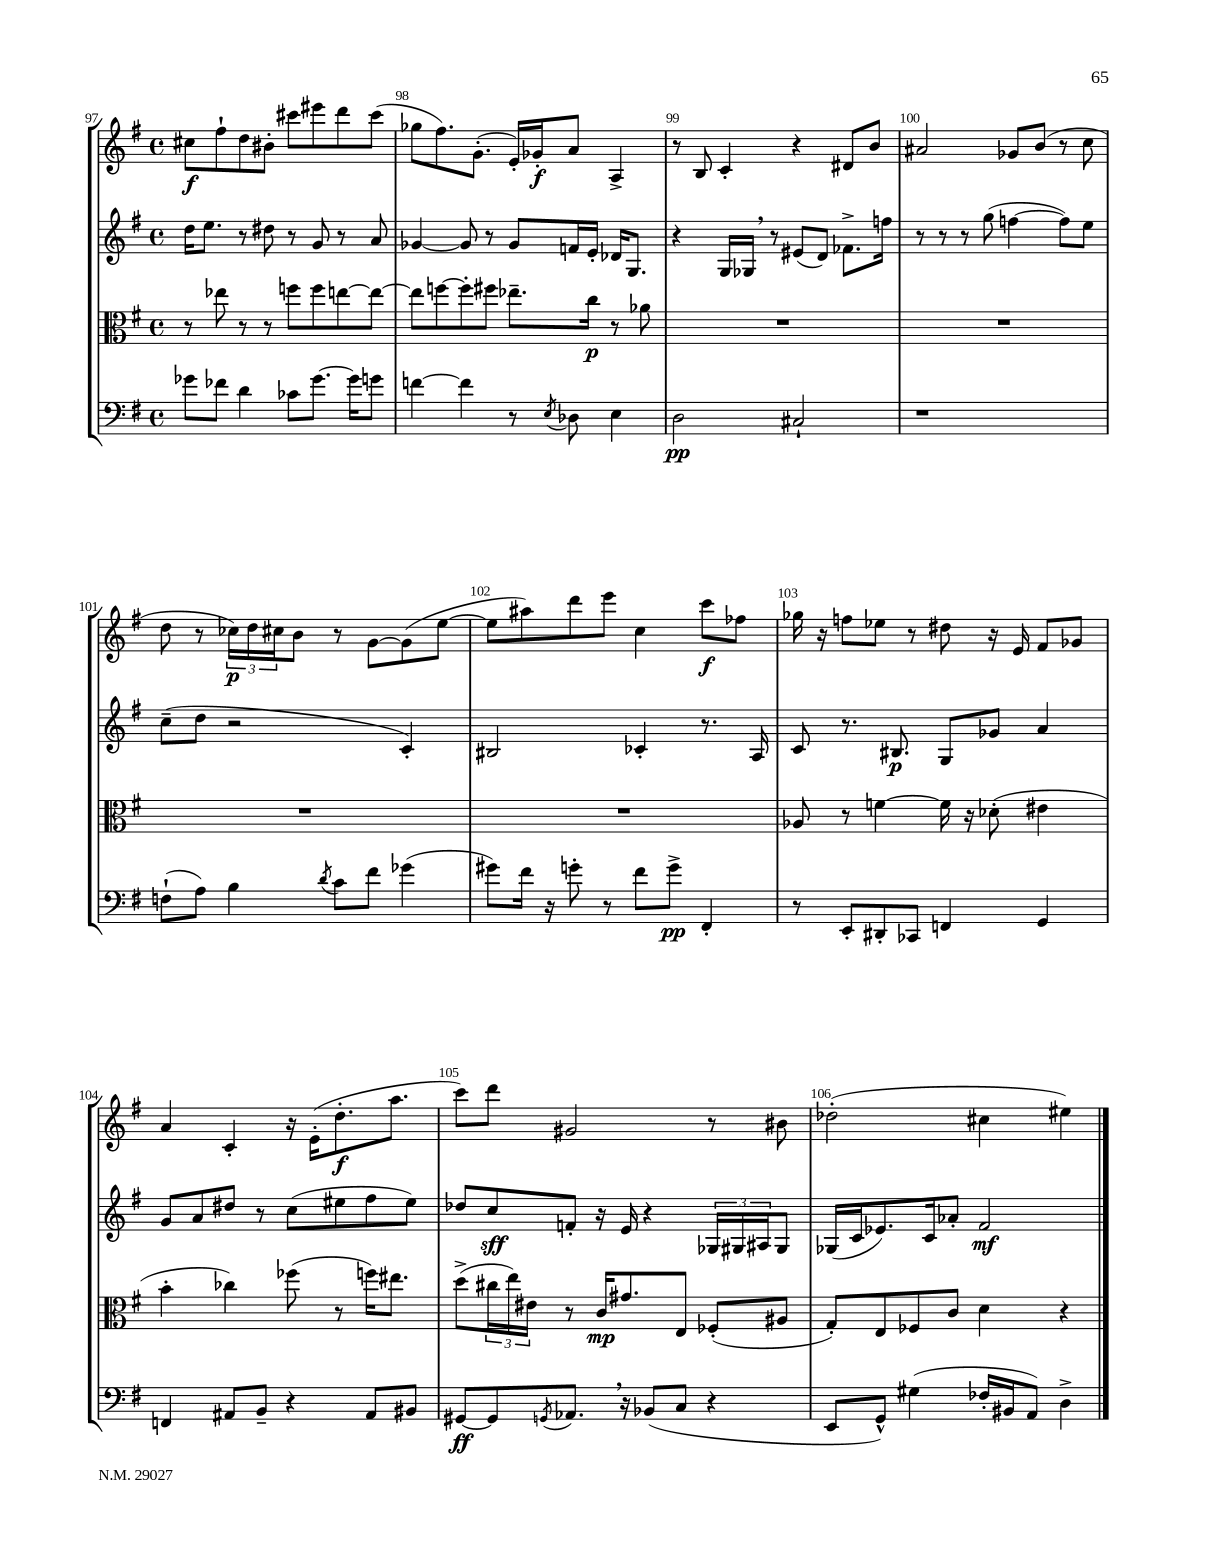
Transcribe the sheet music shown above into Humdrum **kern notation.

**kern	**kern	**kern	**kern
*staff4	*staff3	*staff2	*staff1
*clefF4	*clefC3	*clefG2	*clefG2
*k[f#]	*k[f#]	*k[f#]	*k[f#]
*M4/4	*M4/4	*M4/4	*M4/4
*met(c)	*met(c)	*met(c)	*met(c)
8g-\L	8r	16dd\LK	8cc#\L
.	.	8.ee\J	.
8f-\J	8ee-\	.	8ff#`\
4d\	8r	8r	8dd\
.	8r	8dd#\	8b#'\J
8c-\L	8ff\L	8r	8ccc#\L
[8.g-\J	8ff\	8g/	8eee#\
.	[8ee\	8r	8ddd\
16g-\]LK	.	.	.
8g\J	8ee\_J	8a/	(8ccc#\J
=	=	=	=
[4f\	8ee\]L	[4g-/	8gg-\L
.	[8ff\	.	8.ff#\)
4f\]	8ff'\]	8g-/]	.
.	.	.	(8.g'\J
.	8ff#\J	8r	.
8r	8.ee-~\L	8g-/L	16e'/LL)
.	.	.	16g-'/J
8qE/	.	.	.
8D-\	.	16f/L	8a/J
.	16cc\Jk	16e'/JJ	.
4E\	8r	16d-/LK	4A^/
.	.	8.G/J	.
.	8a-\	.	.
=	=	=	=
2D\	1r	4r	8r
.	.	.	8B/
.	.	16G/LL	4c'/
.	.	16G-/JJ	.
.	.	8r	.
2C#`/	.	(8e#/L	4r
.	.	8d/J)	.
.	.	8.f-^\L	8d#/L
.	.	.	8b/J
.	.	16ff\Jk	.
=	=	=	=
1r	1r	8r	2a#/
.	.	8r	.
.	.	8r	.
.	.	(8gg\	.
.	.	[4ff\	8g-/L
.	.	.	(8b/J
.	.	8ff\]L)	8r
.	.	8ee\J	8cc\
=	=	=	=
(8F`\L	1r	(8cc~\L	8dd\
8A\J)	.	8dd\J	8r
4B\	.	2r	24cc-\LL)
.	.	.	24dd\
.	.	.	24cc#\J
.	.	.	8b\J
8qd/	.	.	.
8c\L	.	.	8r
8f#\J	.	.	[8g\L
(4g-\	.	4c'/)	(8g\]
.	.	.	[8ee\J
=	=	=	=
8g#\L)	1r	2B#/	8ee\]L
16f#\Jk	.	.	8aa#\)
16r	.	.	.
8g'\	.	.	8ddd\
8r	.	.	8eee\J
8f#\L	.	4c-'/	4cc\
8g^\J	.	.	.
4FF#'/	.	8.r	8ccc\L
.	.	.	8ff-\J
.	.	16A/	.
=	=	=	=
8r	8A-/	8c/	16gg-\
.	.	.	16r
8EE'/L	8r	8.r	8ff\L
8DD#'/	[4f\	.	8ee-\J
.	.	8.B#/	.
8CC-/J	.	.	8r
4FF/	16f\]	8G/L	8dd#\
.	16r	.	.
.	(8d-'\	8g-/J	16r
.	.	.	16e/
4GG/	4e#\	4a/	8f#/L
.	.	.	8g-/J
=	=	=	=
4FF/	4b'\	8g/L	4a/
.	.	8a/	.
8AA#/L	4cc-\)	8dd#/J	4c'/
8BB~/J	.	8r	.
4r	(8ff-\	(8cc\L	16r
.	.	.	(16e'\LK
.	8r	8ee#\	8.dd'\
8AA#/L	16ff\LK)	8ff#\	.
.	8.ee#\J	.	8.aa\J
8BB#/J	.	8ee#\J)	.
=	=	=	=
[8GG#/L	(8dd^\L	8dd-/L	8ccc\L)
8GG#/]	24cc#\L	8cc/	8ddd\J
.	24ee\)	.	.
.	24e#\JJ	.	.
8qGG/	.	.	.
8.AA-/J	8r	8f'/J	2g#/
.	16c/LK	16r	.
16r	8.g#/	16e/	.
(8BB-/L	.	4r	.
8C/J	8E/J	.	.
4r	(8F-'/L	24G-/LL	8r
.	.	24G#/	.
.	.	24A#/J	.
.	8A#/J	8G#/J	8b#\
=	=	=	=
8EE/L	8G'/L)	(16G-/LL	(2dd-'\
.	.	16c/J	.
8GG^^/J)	8E/	8.e-/)	.
(4G#\	8F-/	.	.
.	.	16c/k	.
.	8c/J	8a-'/J	.
16F-'/LL	4d\	2f#/	4cc#\
16BB#/J	.	.	.
8AA/J)	.	.	.
4D^\	4r	.	4ee#\)
==	==	==	==
*-	*-	*-	*-
